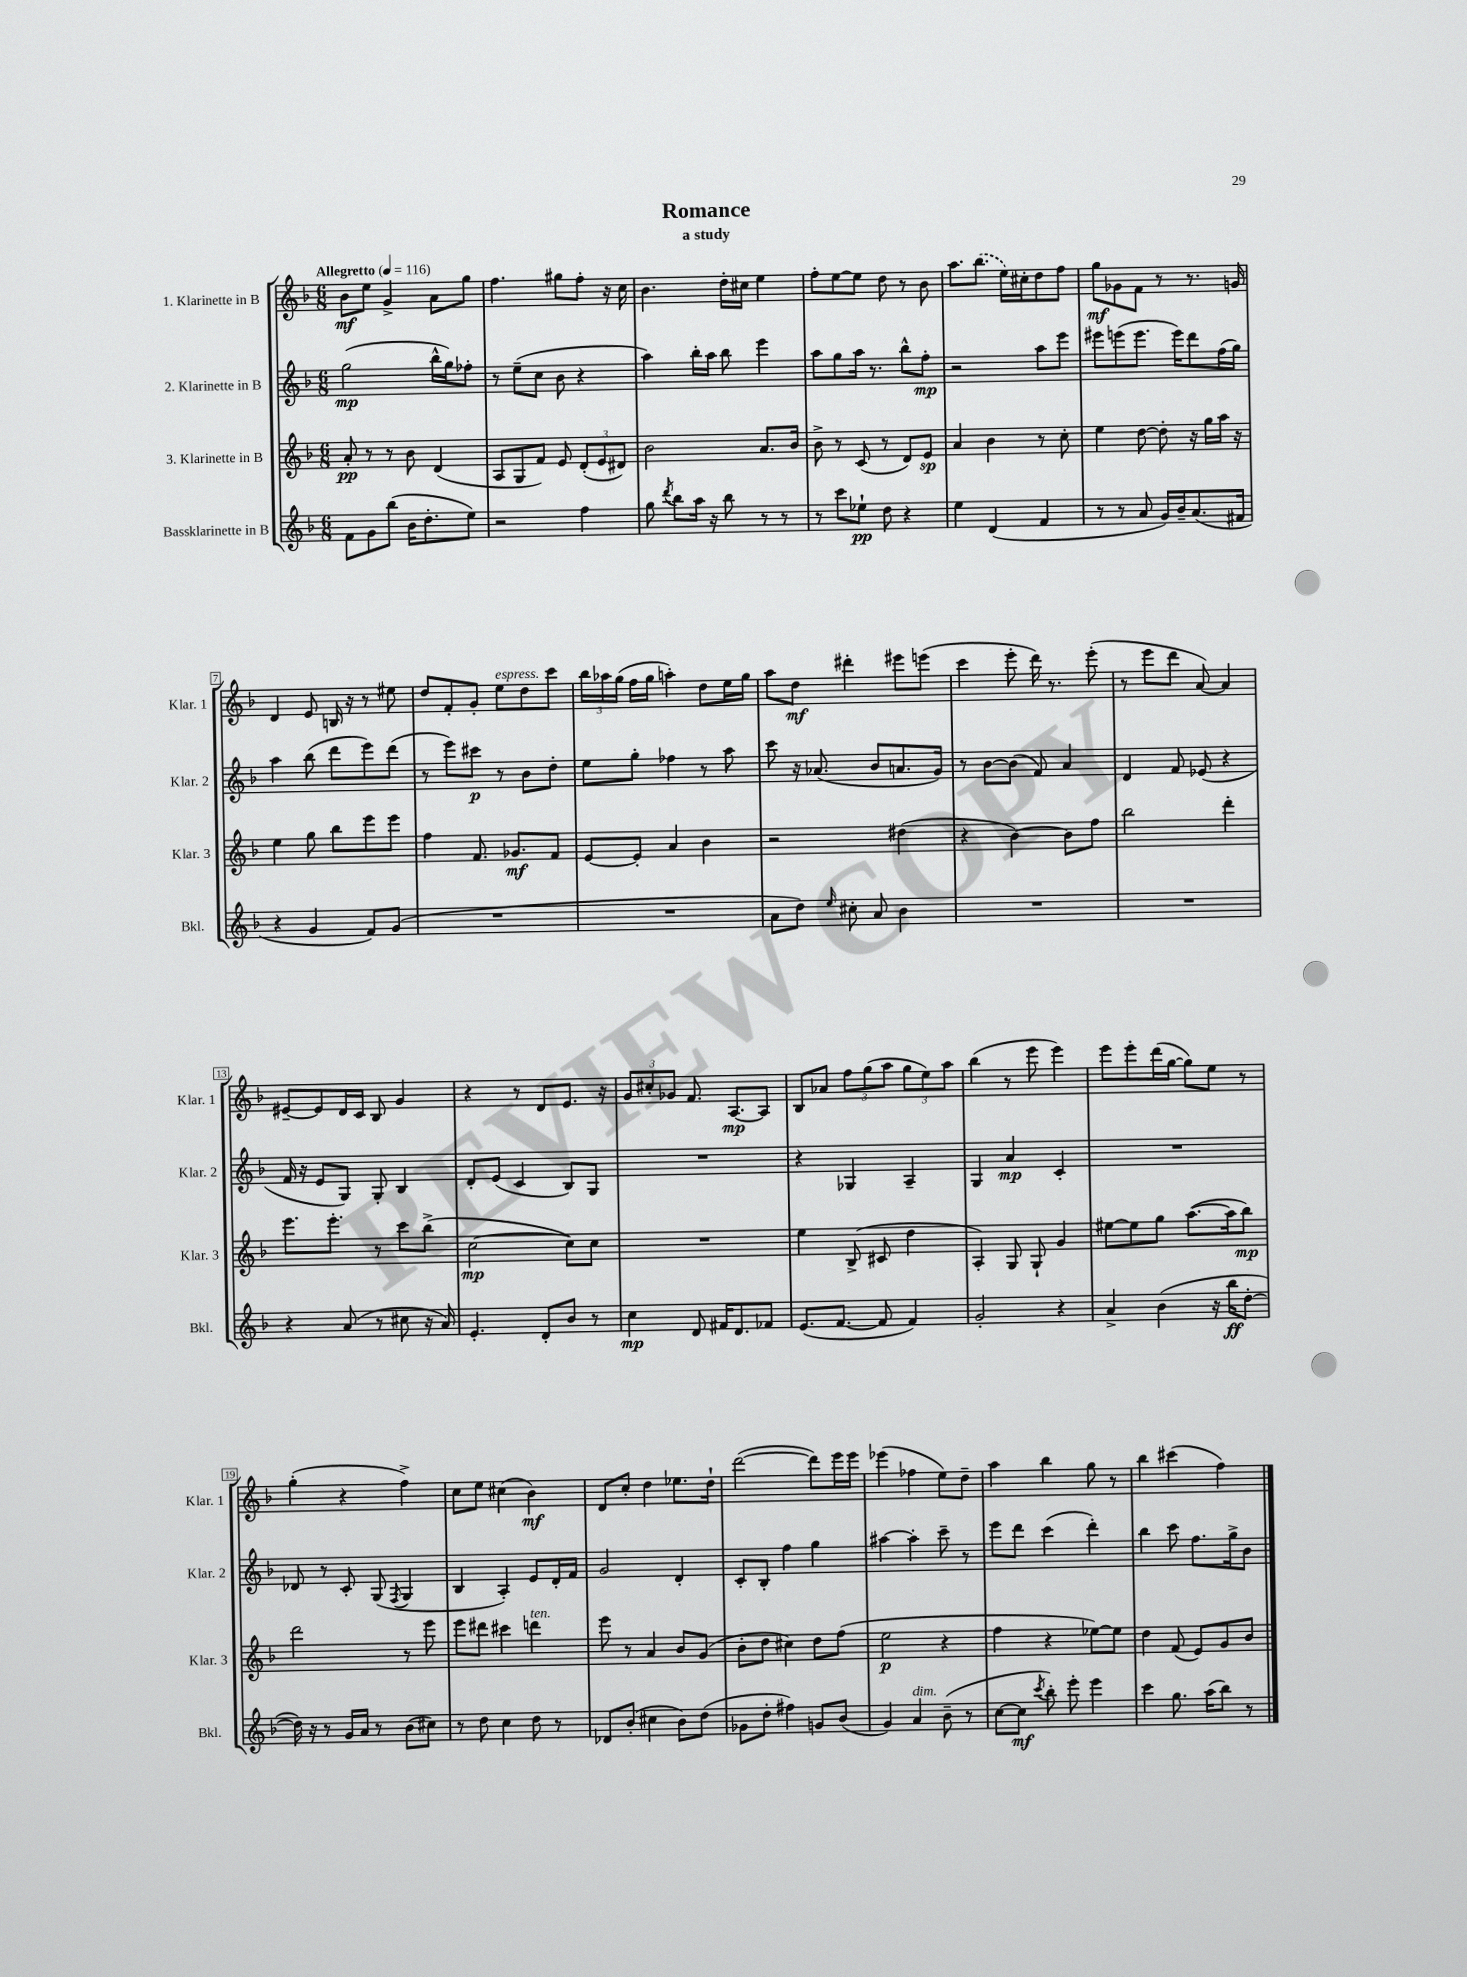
\header { title = "Romance" subtitle = "a study" }
<<
\new StaffGroup <<
\new Staff = "s0" \with { instrumentName = "1. Klarinette in B" shortInstrumentName = "Klar. 1" } {
    \clef treble \key f \major \numericTimeSignature \time 6/8 \tempo "Allegretto" 4 = 116
    \autoBeamOff bes'8[\mf e''8] g'4-> a'8[ g''8] |
    f''4. gis''8[ f''8]-. r16 c''16 |
    bes'4. d''16[-. cis''16] e''4 |
    f''8[-. e''8~ e''8] d''8 r8 bes'8 |
    a''8.[ \once \slurDashed bes''8.]( e''16[) cis''16-. d''8 f''8] |
    g''8[\mf ges'8 f'8] r8 r8. g'16 |
    d'4 e'8 b16 r16 r8 eis''8 |
    d''8[ f'8-. g'8]-. e''8[^\markup { \italic "espress." } d''8 c'''8] |
    \tuplet 3/2 { bes''16[ aes''16 g''16]( } f''16[ g''16] a''4-.) d''8[ e''16 g''16] |
    a''8[ d''8]\mf dis'''4-. eis'''8[ e'''8]( |
    c'''4 e'''8-. d'''16) r8. e'''8-.( |
    r8 e'''8[ d'''8] a'8~) a'4 |
    eis'8[~-- eis'8 d'16 c'16] bes8 g'4 |
    r4 r8 d'8[ e'8.] r16 |
    \tuplet 3/2 { g'8[ cis''8-. ges'8] } f'8. a8.[~\mp a8] |
    bes8[ aes'8] \tuplet 3/2 { f''8[ g''8( a''8] } \tuplet 3/2 { g''8[ e''8) a''8] } |
    bes''4( r8 e'''8 e'''4) |
    e'''8[ e'''8-. d'''16( g''16]~ g''8[) e''8] r8 |
    g''4-.( r4 f''4->) |
    c''8[ e''8] cis''4( bes'4\mf) |
    d'8[ c''8]-. d''4 ees''8.[ d''16]-! |
    d'''2~( d'''8[) e'''16 e'''16] |
    ees'''4( fes''4 e''8[) d''8]-- |
    a''4 bes''4 g''8 r8 |
    bes''4 cis'''4( f''4) \bar "|." |
}
\new Staff = "s1" \with { instrumentName = "2. Klarinette in B" shortInstrumentName = "Klar. 2" } {
    \clef treble \key f \major \numericTimeSignature \time 6/8
    \autoBeamOff g''2\mp( bes''16[-^ g''16) fes''8]-. |
    r8 e''8[--( c''8] bes'8 r4 |
    a''4) bes''16[-. a''16] bes''8 e'''4 |
    a''8[ g''8 a''16] r8. bes''8[-^ f''8]-.\mp |
    r2 a''8[ e'''8] |
    eis'''8[ e'''8( e'''8.] e'''16[) d'''8 f''16( g''16]) |
    a''4 bes''8( d'''8[ e'''8) d'''8]( |
    r8 e'''8[) cis'''8]\p r8 bes'8[ d''8]-. |
    e''8[ g''8]-. fes''4 r8 a''8 |
    c'''8 r16 aes'8.( bes'8[ a'8. g'16]) |
    r8 bes'8[~ bes'8]( f'8) a'4 |
    d'4 f'8 ees'8( r4 |
    f'16 r16 e'8[ g8]) g8-. bes4 |
    d'8[-. e'8]( c'4 bes8[) g8] |
    R2. |
    r4 ges4 a4-- |
    g4 a'4\mp c'4-. |
    R2. |
    des'8 r8 c'8-. g8( \acciaccatura { f8 } g4 |
    bes4 a4-.) e'8[ d'16-. f'16] |
    g'2 d'4-. |
    c'8[-. bes8]-. f''4 g''4 |
    ais''4~ ais''4-. c'''8-- r8 |
    e'''8[ d'''8] c'''4( d'''4-.) |
    bes''4 c'''8 f''8.[ g''16-> bes'8] \bar "|." |
}
\new Staff = "s2" \with { instrumentName = "3. Klarinette in B" shortInstrumentName = "Klar. 3" } {
    \clef treble \key f \major \numericTimeSignature \time 6/8
    \autoBeamOff a'8-.\pp r8 r8 bes'8 d'4( |
    a8[ g8 f'8]) e'8 \tuplet 3/2 { d'8[-.( e'8 dis'8]) } |
    bes'2 a'8.[ bes'16] |
    bes'8-> r8 c'8( r8 d'8[) e'8]\sp |
    a'4 bes'4 r8 c''8-. |
    e''4 d''8~ d''8-. r16 g''16[ a''16] r16 |
    e''4 g''8 bes''8[ e'''8 e'''8] |
    f''4 f'8. ges'8.[\mf f'8] |
    e'8[~ e'8]-. a'4 bes'4 |
    r2 dis''4( |
    r4 bes'4~) bes'8[ f''8] |
    bes''2 d'''4-. |
    e'''8.[ e'''8.]-. r8 c'''8[ bes''8]->( |
    c''2~\mp c''8[) c''8] |
    R2. |
    e''4 bes8->( cis'8 d''4 |
    a4-.) g8 g8-! g'4 |
    eis''8[~ eis''8 g''8] a''8.[~( a''16 bes''8]\mp) |
    d'''2 r8 e'''8 |
    e'''8[ dis'''8] cis'''4 d'''4^\markup { \italic "ten." } |
    e'''8 r8 a'4 bes'8[ g'8]( |
    bes'8[-. d''8] cis''4) d''8[ f''8]( |
    e''2\p r4 |
    f''4 r4 ees''8[~) ees''8] |
    d''4 f'8( e'8[) g'8 bes'8] \bar "|." |
}
\new Staff = "s3" \with { instrumentName = "Bassklarinette in B" shortInstrumentName = "Bkl." } {
    \clef treble \key f \major \numericTimeSignature \time 6/8
    \autoBeamOff f'8[ g'8 bes''8]( bes'16[ d''8.-. e''8]) |
    r2 f''4 |
    g''8 \acciaccatura { d'''8 } bes''8[ a''16] r16 bes''8 r8 r8 |
    r8 c'''8[ ees''8]-!\pp d''8 r4 |
    e''4 d'4( f'4 |
    r8 r8 a'8 g'16[) bes'16-- a'8.( fis'16] |
    r4 g'4 f'8[) g'8]( |
    R2. |
    R2. |
    a'8[ d''8]) \grace { e''16 } cis''8-. a'8 bes'4 |
    R2. |
    R2. |
    r4 a'8( r8 cis''8 r16 a'16) |
    e'4.-. d'8[-. bes'8] r8 |
    c''4\mp d'8 fis'16[ d'8. fes'8] |
    e'8.[( f'8.]~ f'8 f'4) |
    g'2-. r4 |
    a'4-> bes'4( r16 bes''16[\ff d''8]~-. |
    d''16) r16 r8 g'16[ a'16] r8 bes'8[( cis''8]) |
    r8 d''8 c''4 d''8 r8 |
    des'8[ bes'8]-.( cis''4 bes'8[) d''8]( |
    ges'8[ d''8]-. fis''4) g'8[ bes'8]( |
    g'4) a'4^\markup { \italic "dim." } bes'8--( r8 |
    c''8[~ c''8]\mf \acciaccatura { c'''8 } bes''8-.) e'''8-. e'''4 |
    c'''4 g''8. a''16[( bes''8]) r8 \bar "|." |
}
>>
>>
\layout { \context { \Score \override BarNumber.stencil = #(make-stencil-boxer 0.1 0.3 ly:text-interface::print) } }
